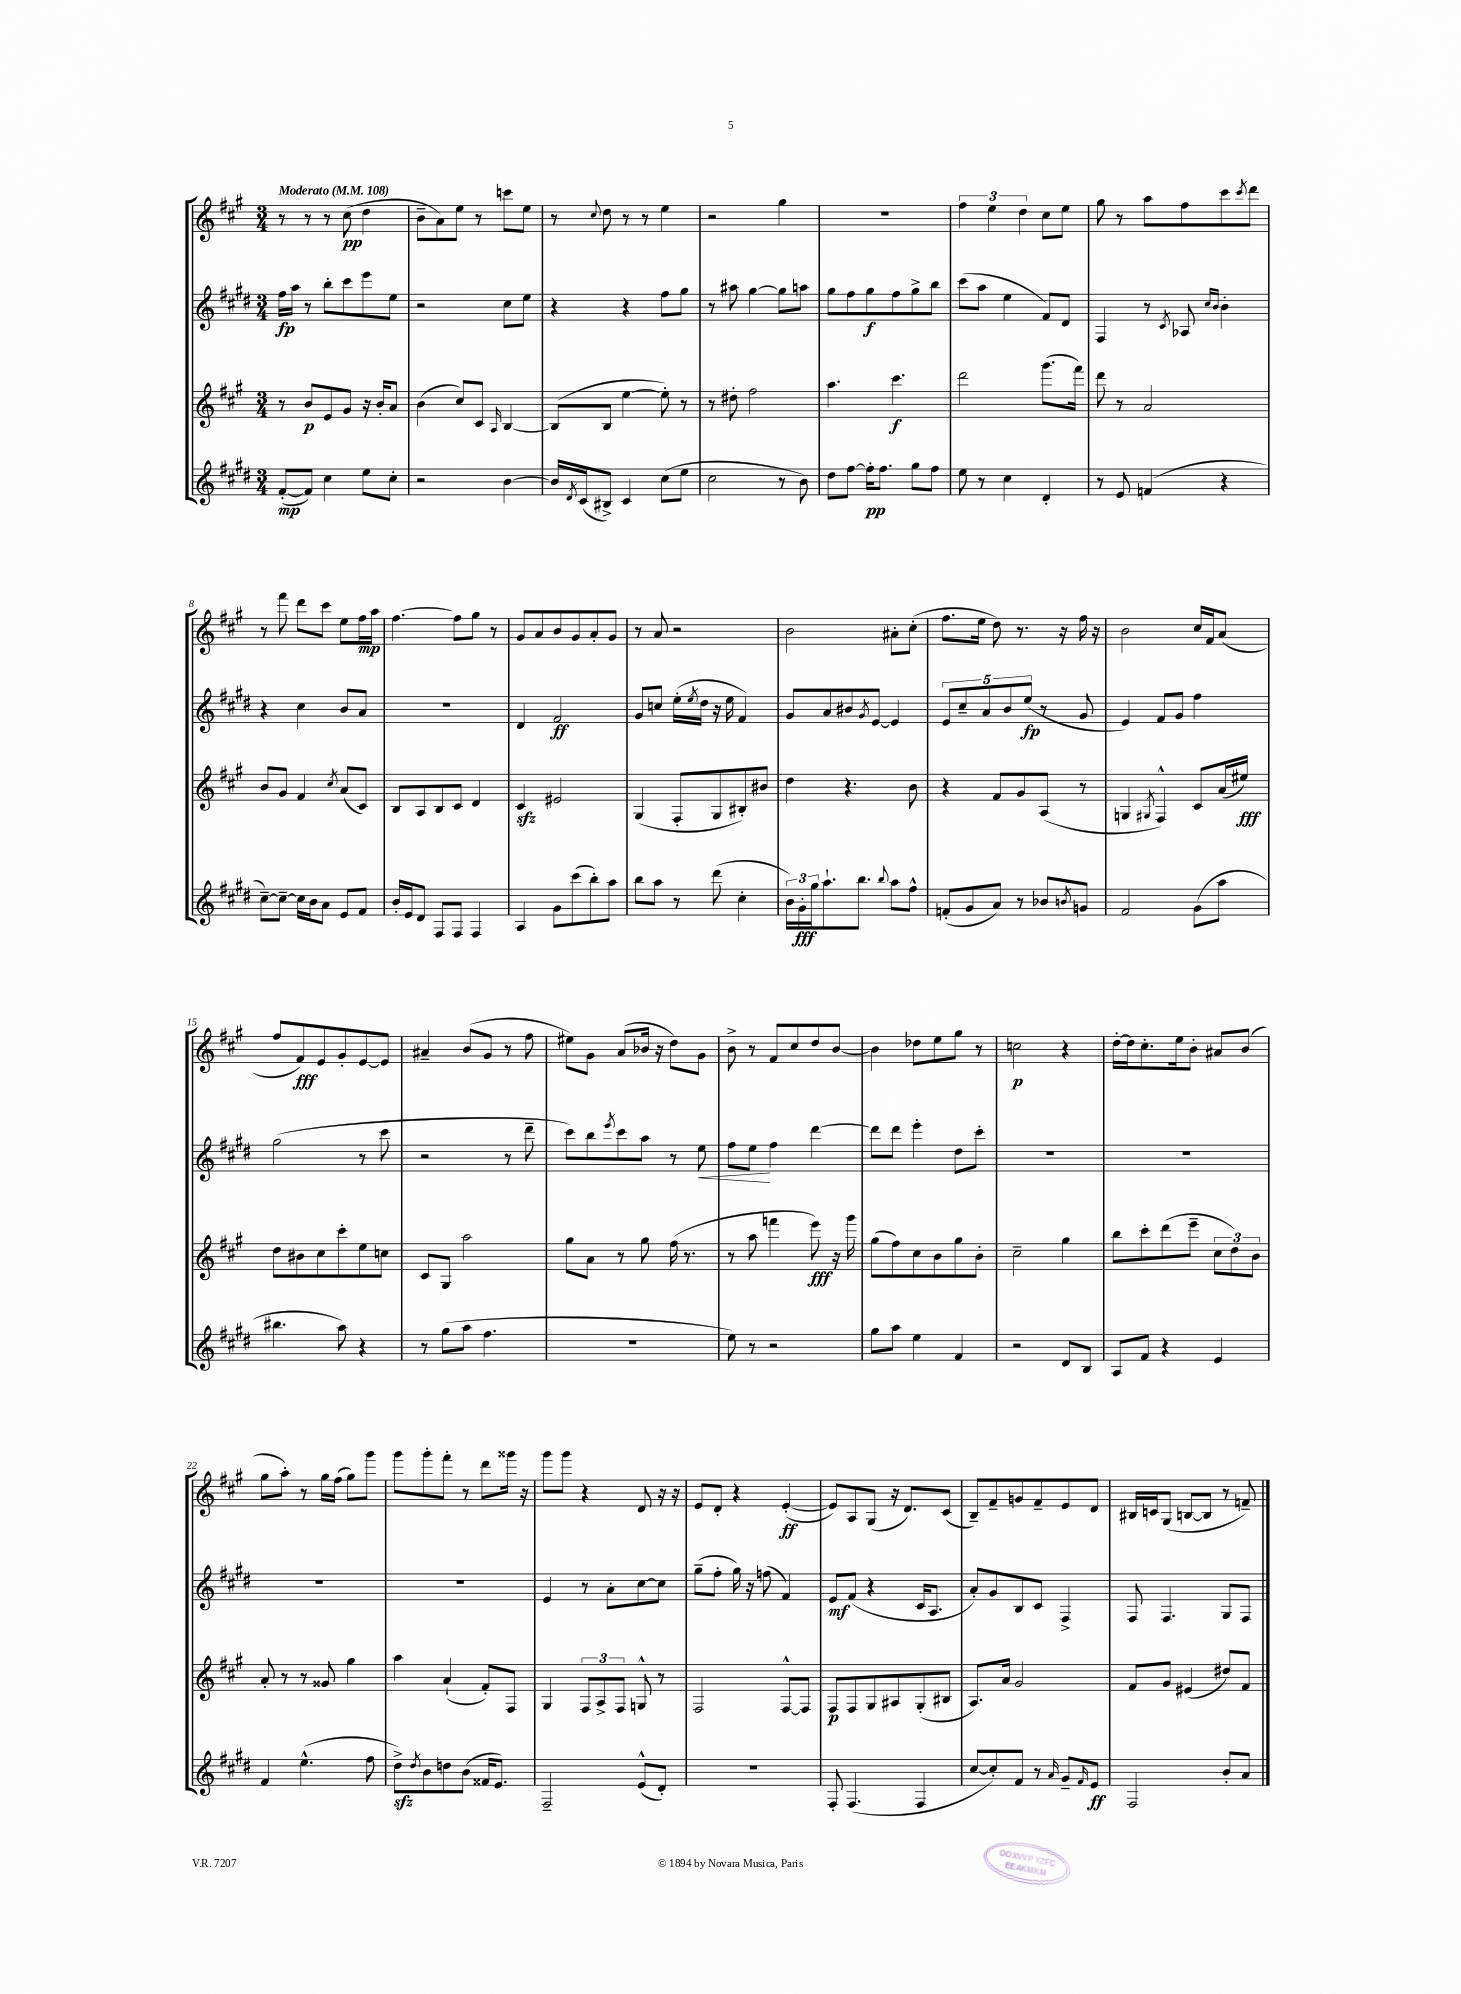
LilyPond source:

<<
\new StaffGroup <<
\new Staff = "s0" {
    \clef treble \key a \major \numericTimeSignature \time 3/4 \tempo "Moderato" 4 = 108
    r8 r8 r8 cis''8\pp( d''4 |
    b'8-- a'8) e''8 r8 c'''8 e''8 |
    r8 \appoggiatura { cis''8 } d''8 r8 r8 e''4 |
    r2 gis''4 |
    R2. |
    \tuplet 3/2 { fis''4 e''4 d''4 } cis''8 e''8 |
    gis''8 r8 a''8 fis''8 cis'''8 \acciaccatura { cis'''8 } d'''8 |
    r8 fis'''8 d'''8 cis'''8 e''8 fis''16\mp a''16 |
    fis''4.~ fis''8 gis''8 r8 |
    gis'8 a'8 b'8 gis'8 a'8-. gis'8 |
    r8 a'8 r2 |
    b'2 ais'8-. cis''8-.( |
    fis''8. e''16 d''8) r8. r16 fis''16 r16 |
    b'2 cis''16 fis'16 a'8( |
    fis''8 fis'8\fff) e'8 gis'8-. e'8~ e'8 |
    ais'4-- b'8( gis'8 r8 fis''8 |
    eis''8) gis'8 a'8( bes'16 r16 d''8) gis'8 |
    b'8-> r8 fis'8 cis''8 d''8 b'8~ |
    b'4 des''8 e''8 gis''8 r8 |
    c''2\p r4 |
    d''16~-. d''16 cis''8.-. e''16 b'8-. ais'8 b'8( |
    gis''8 a''8-.) r8 gis''16 fis''16( gis''8) gis'''8 |
    gis'''8 gis'''8-. fis'''8-. r8 d'''8 gisis'''16 r16 |
    gis'''8 gis'''8 r4 d'8 r16 r16 |
    e'8 d'8-. r4 e'4~-.\ff( |
    e'8) a8 gis8( r16 d'8.) cis'8( |
    b8--) fis'8-- g'8 fis'8-- e'8 d'8 |
    bis16 c'16 gis8( b8~ b8 r8 f'8--) \bar "|." |
}
\new Staff = "s1" {
    \clef treble \key e \major \numericTimeSignature \time 3/4
    fis''16\fp a''16 r8 b''8-. cis'''8 e'''8 e''8 |
    r2 cis''8 e''8 |
    r4 r4 fis''8 gis''8 |
    r8 ais''8 gis''4~ gis''8 a''8 |
    gis''8 fis''8 gis''8\f fis''8 gis''8-> b''8 |
    cis'''8( a''8 e''4 fis'8) dis'8 |
    fis4 r8 \acciaccatura { cis'8 } aes8 \grace { cis''16 b'16 } b'4-. |
    r4 cis''4 b'8 a'8 |
    R2. |
    dis'4 fis'2\ff |
    gis'8 c''8 e''16-.( \acciaccatura { e''8 } dis''16 r16 e''16 fis'4) |
    gis'8 a'8 bis'8 \acciaccatura { gis'8 } e'8~ e'4 |
    \tuplet 5/4 { e'8 cis''8-- a'8 b'8 e''8\fp( } r8 gis'8 |
    e'4) fis'8 gis'8 fis''4 |
    gis''2( r8 cis'''8 |
    r2 r8 dis'''8-- |
    cis'''8) b''8 \acciaccatura { e'''8 } cis'''8 a''8 r8 e''8\< |
    fis''8 e''8\! fis''4 dis'''4~ |
    dis'''8 dis'''8 e'''4-. dis''8 cis'''8-. |
    R2. |
    R2. |
    R2. |
    R2. |
    e'4 r8 a'8-. cis''8~ cis''8 |
    gis''8--( fis''8-. gis''16) r16 f''8( fis'4) |
    e'8\mf fis'8( r4 cis'16 a8. |
    a'8-.) gis'8 b8 cis'8 fis4-> |
    fis8 fis4. gis8 fis8 \bar "|." |
}
\new Staff = "s2" {
    \clef treble \key a \major \numericTimeSignature \time 3/4
    r8 b'8\p e'8 gis'8 r16 b'16-. a'8 |
    b'4( cis''8) cis'8 \grace { a16 } b4~ |
    b8( b8 e''4~ e''8-.) r8 |
    r8 dis''8-. fis''2 |
    a''4. cis'''4.\f |
    d'''2 gis'''8.( fis'''16) |
    d'''8 r8 a'2 |
    b'8 gis'8 fis'4 \acciaccatura { cis''8 } a'8( cis'8) |
    b8 a8 b8 cis'8 d'4 |
    cis'4\sfz eis'2 |
    gis4( fis8-. gis8 bis8-.) bis'8 |
    d''4 r4. b'8 |
    r4 fis'8 gis'8 a8( r8 |
    g4 \acciaccatura { gis8 } fis4-^) cis'8 a'16( eis''16\fff) |
    d''8 bis'8 cis''8 cis'''8-. e''8 c''8 |
    cis'8 gis8 a''2 |
    gis''8 a'8 r8 gis''8 fis''16( r8. |
    r8 a''8 f'''4 e'''8\fff) r16 gis'''16 |
    gis''8( fis''8) cis''8 b'8 gis''8 b'8-. |
    cis''2-- gis''4 |
    b''8 cis'''8-. d'''8( e'''8-- \tuplet 3/2 { cis''8 d''8) b'8 } |
    a'8-. r8 r8 gisis'8 gis''4 |
    a''4 a'4-!( fis'8-.) fis8 |
    gis4 \tuplet 3/2 { fis8 a8-> fis8 } g8-^ r8 |
    fis2 fis8~-^ fis8 |
    fis8\p fis8 gis8 ais8 gis8-.( bis8 |
    a8.) a'16 gis'2 |
    fis'8 gis'8 eis'4( dis''8) fis'8 \bar "|." |
}
\new Staff = "s3" {
    \clef treble \key e \major \numericTimeSignature \time 3/4
    fis'8~-.\mp( fis'8) cis''4 e''8 cis''8-. |
    r2 b'4~ |
    b'16 \acciaccatura { dis'8 } cis'16( bis8->) cis'4 cis''8( e''8 |
    cis''2 r8 b'8) |
    dis''8 fis''8~ fis''16-.\pp fis''8. gis''8 fis''8 |
    e''8 r8 cis''4 dis'4-. |
    r8 e'8 f'4( r4 |
    cis''8~--) cis''8~-- cis''16 b'16 a'8 e'8 fis'8 |
    b'16-. e'16 dis'8 fis8 fis8 fis4 |
    a4 gis'8 cis'''8( b''8-.) a''8 |
    b''8 a''8 r8 dis'''8( cis''4-. |
    \tuplet 3/2 { b'16) gis'16-.\fff gis''16 } a''8.-! b''8. \appoggiatura { b''8 } a''8 fis''8-^ |
    f'8-.( gis'8 a'8) r8 bes'8 \acciaccatura { b'8 } g'8 |
    fis'2 gis'8( a''8 |
    bis''4. a''8) r4 |
    r8 gis''8( a''8 fis''4. |
    R2. |
    e''8) r8 r2 |
    gis''8 a''8 e''4 fis'4 |
    r2 dis'8 b8 |
    a8 fis'8 r4 e'4 |
    fis'4 e''4.-^( fis''8 |
    dis''8->\sfz) \acciaccatura { dis''8 } b'8 d''8 b'8( fisis'16 e'8.) |
    fis2-- e'8-^( dis'8-.) |
    R2. |
    fis8-. fis4.( fis4 |
    cis''8~ cis''8-.) fis'8 r8 \grace { a'16 } gis'8-- \grace { fis'16 } e'8\ff |
    fis2 b'8-. a'8 \bar "|." |
}
>>
>>
